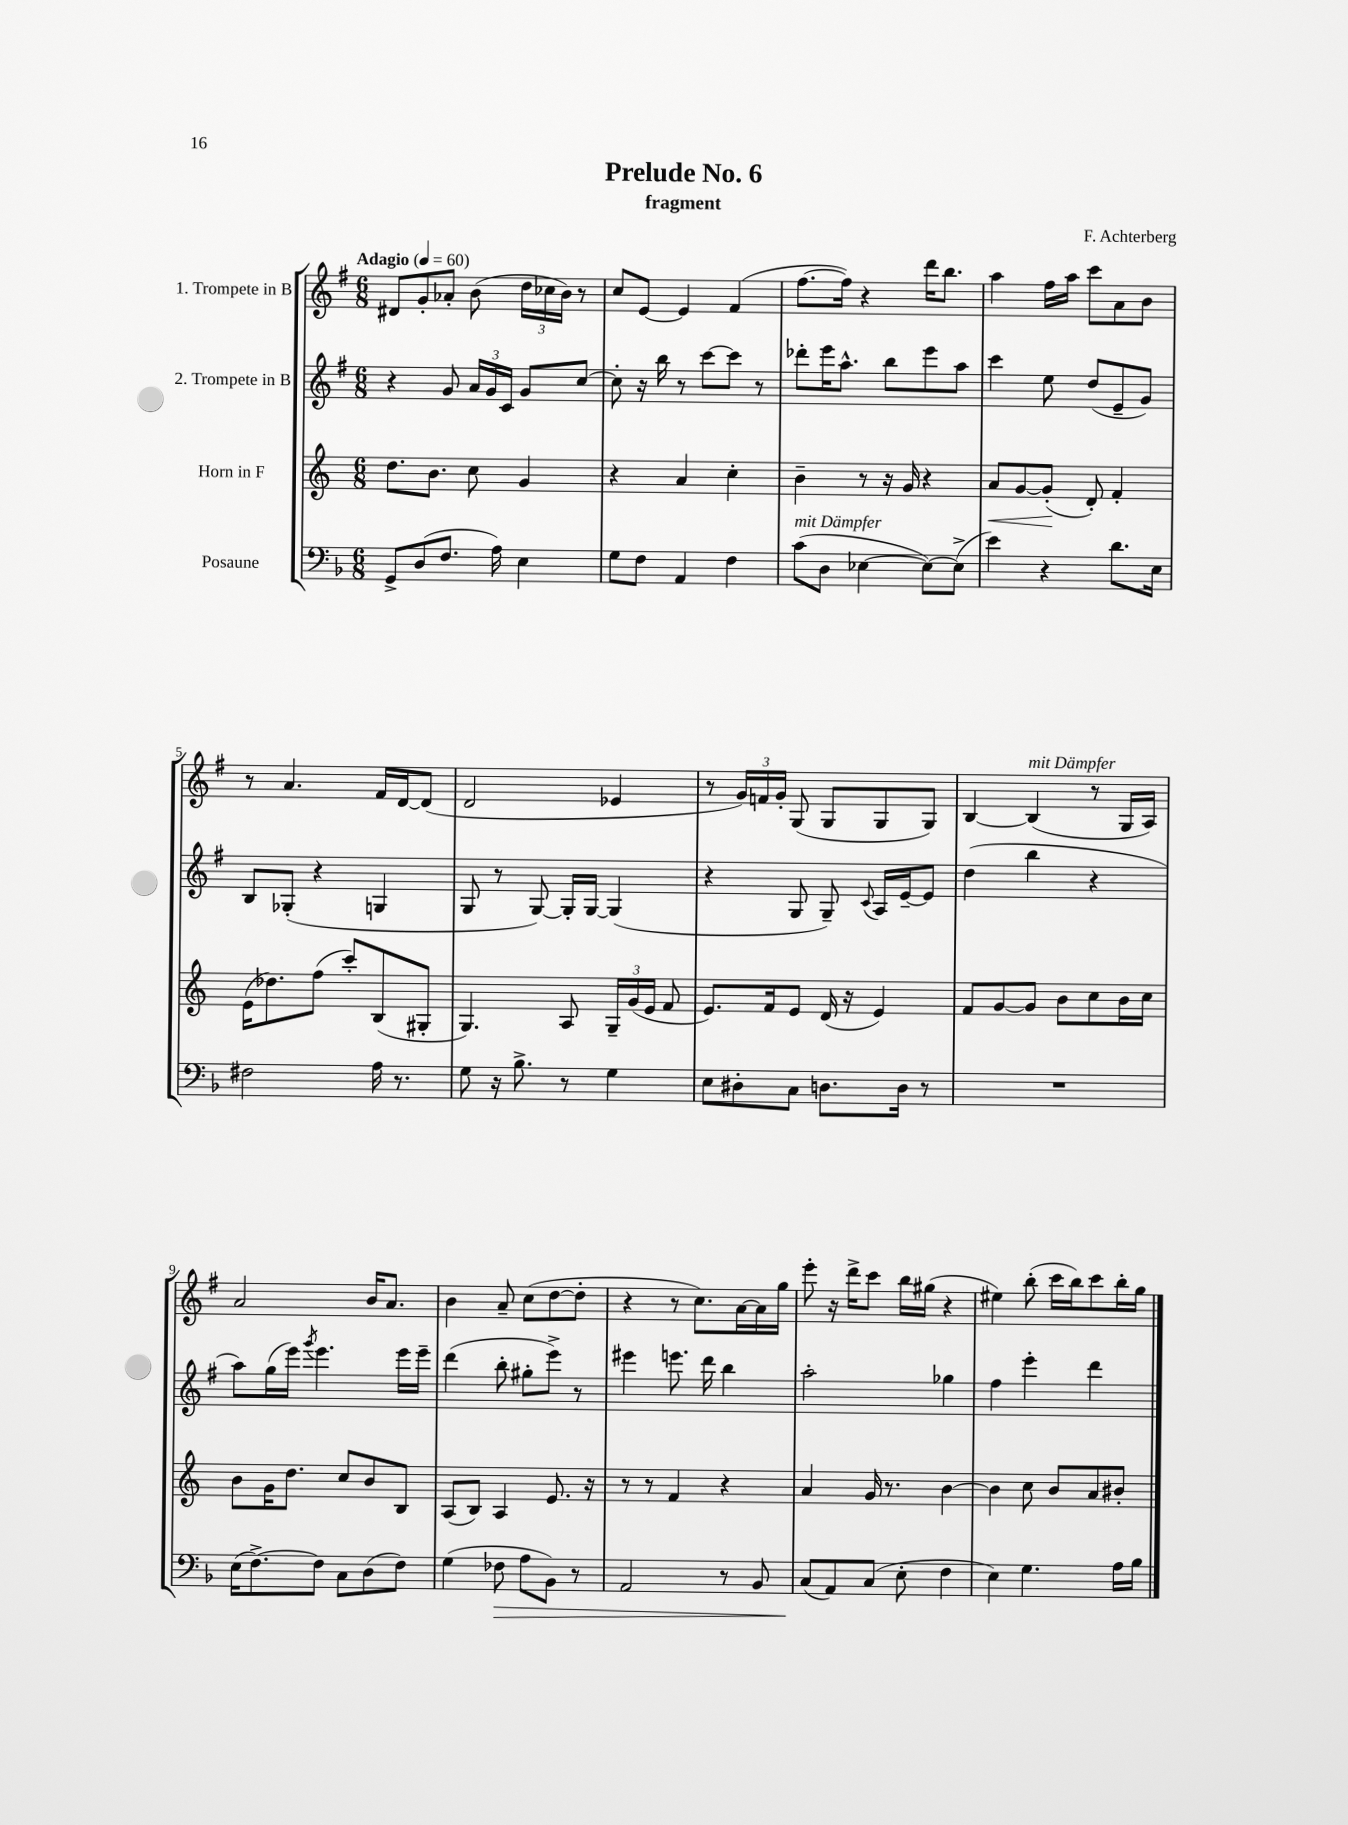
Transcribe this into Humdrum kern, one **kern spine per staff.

**kern	**dynam	**kern	**dynam	**kern	**kern
*part4	*part4	*part3	*part3	*part2	*part1
*staff4	*staff4	*staff3	*staff3	*staff2	*staff1
*I"Posaune	*	*I"Horn in F	*	*I"2. Trompete in B	*I"1. Trompete in B
*clefF4	*	*clefG2	*	*clefG2	*clefG2
*k[b-]	*	*k[]	*	*k[f#]	*k[f#]
*M6/8	*	*M6/8	*	*M6/8	*M6/8
*MM60	*	*MM60	*	*MM60	*MM60
=1	=1	=1	=1	=1	=1
!	!	!	!	!	!LO:TX:a:B:t=Adagio
8GG^/L	.	8.dd\L	.	4r	8d#X/L
(8D/	.	.	.	.	8g'/
.	.	8.b\J	.	.	.
8.F/J	.	.	.	8g/	8a-X'/J
.	.	8cc\	.	24a/LL	(8b\
.	.	.	.	24g/	.
16A\)	.	.	.	.	.
.	.	.	.	24c/JJ	.
4E\	.	4g/	.	8g/L	24dd\LL
.	.	.	.	.	24cc-X\
.	.	.	.	.	24b\JJ)
.	.	.	.	[8cc/J	8r
=2	=2	=2	=2	=2	=2
8G\L	.	4r	.	8cc'\]	8cc/L
8F\J	.	.	.	16r	[8e/J
.	.	.	.	16bb\	.
4AA/	.	4a/	.	8r	4e/]
.	.	.	.	[8ccc\L	.
4F\	.	4cc'\	.	8ccc\J]	(4f#/
.	.	.	.	8r	.
=3	=3	=3	=3	=3	=3
!LO:TX:a:i:t=mit Dämpfer	!	!	!	!	!
(8c\L	.	4b~\	.	8ddd-X'\L	[8.ff#\L
8D\J	.	.	.	16eee\K	.
.	.	.	.	8.aa^^\J	16ff#\Jk])
[4E-X\	.	8r	.	.	4r
.	.	16r	.	8bb\L	.
.	.	16g/	.	.	.
8E-\L_)	.	4r	.	8eee\	16ddd\KL
.	.	.	.	.	8.bb\J
(8E-^\J]	.	.	.	8aa\J	.
=4	=4	=4	=4	=4	=4
!	!	!	!LO:HP:b	!	!
4e\)	.	8a/L	<	4ccc\	4aa\
.	.	[8g/	.	.	.
4r	.	(8g'/J]	.	8ee\	16ff#\LL
.	.	.	.	.	16aa\JJ
.	.	8d'/)	[	(8dd/L	8ccc\L
8.d\L	.	4f'/	.	8e~/	8a\
.	.	.	.	8g/J)	8b\J
16E\Jk	.	.	.	.	.
!!LO:LB:g=z
=5	=5	=5	=5	=5	=5
2F#X\	.	(16e\KL	.	8B/L	8r
.	.	8.dd-X\)	.	.	.
.	.	.	.	(8G-X'/J	4.a/
.	.	(8ff\J	.	4r	.
.	.	8ccc'/L)	.	.	.
16A\	.	(8B/	.	4Gn/	16f#/LL
8.r	.	.	.	.	[16d/J
.	.	8G#X'/J	.	.	(8d/J]
=6	=6	=6	=6	=6	=6
8G\	.	4.G/)	.	8G/	2d/
16r	.	.	.	8r	.
8.B-^\	.	.	.	.	.
.	.	.	.	[8G/)	.
8r	.	8A/	.	16G'/LL]	.
.	.	.	.	[16G/JJ	.
4G\	.	24G~/LL	.	(4G/]	4e-X/
.	.	(24g/	.	.	.
.	.	24e/JJ	.	.	.
.	.	8f/	.	.	.
=7	=7	=7	=7	=7	=7
8E\L	.	8.e/L)	.	4r	8r
8D#X'\	.	.	.	.	24g/LL)
.	.	.	.	.	24fn/
.	.	16f/k	.	.	.
.	.	.	.	.	24g'/JJ
8C\J	.	8e/J	.	8G/	(8G/
8.Dn\L	.	(16d/	.	8G~/)	8G/L
.	.	16r	.	.	.
.	.	.	.	8qqc/	.
.	.	4e/)	.	16A/LL	8G/
16D\Jk	.	.	.	[16e~/J	.
8r	.	.	.	8e/J]	8G/J)
=8	=8	=8	=8	=8	=8
2.r	.	8f/L	.	(4dd\	[4B/
.	.	[8g/	.	.	.
!	!	!	!	!	!LO:TX:a:i:t=mit Dämpfer
.	.	8g/J]	.	4bb\	(4B/]
.	.	8b\L	.	.	.
.	.	8cc\	.	4r	8r
.	.	16b\L	.	.	16G/LL
.	.	16cc\JJ	.	.	16A/JJ)
!!LO:LB:g=z
=9	=9	=9	=9	=9	=9
(16E\KL	.	8b\L	.	8aa\L)	2a/
[8.F^\)	.	.	.	.	.
.	.	16g\K	.	(16gg\L	.
.	.	8.dd\J	.	16eee\JJ)	.
.	.	.	.	8qggg/	.
8F\J]	.	.	.	4.eee\	.
8C\L	.	8cc/L	.	.	.
(8D\	.	8b/	.	.	16b/KL
.	.	.	.	.	8.a/J
8F\J)	.	8B/J	.	16eee\LL	.
.	.	.	.	16eee~\JJ	.
=10	=10	=10	=10	=10	=10
(4G\	.	(8A/L	.	(4ddd\	4b\
.	.	8B/J)	.	.	.
!	!LO:HP:b	!	!	!	!
8F-X\	>	4A/	.	8bb'\	8a~/
8A\L	.	.	.	8gg#X'\L	(8cc\L
8BB-\J)	.	8.e/	.	8eee^\J)	[8dd\
8r	.	.	.	8r	8dd'\J]
.	.	16r	.	.	.
=11	=11	=11	=11	=11	=11
2AA/	.	8r	.	4eee#X\	4r
.	.	8r	.	.	.
.	.	4f/	.	8.eeen\	8r
.	.	.	.	.	8.cc\L)
.	.	.	.	16ddd\	.
8r	.	4r	.	4bb\	.
.	.	.	.	.	[16a\L
8BB-/	.	.	.	.	16a\]
.	.	.	.	.	16gg\JJ
=12	=12	=12	=12	=12	=12
(8C/L	.	4a/	.	2aa'\	8eee'\
8AA/)	]	.	.	.	16r
.	.	.	.	.	16ddd^\KL
(8C/J	.	16g/	.	.	8ccc\J
.	.	8.r	.	.	.
8E'\	.	.	.	.	16bb\LL
.	.	.	.	.	(16gg#X\JJ
4F\	.	[4b\	.	4gg-X\	4r
=13	=13	=13	=13	=13	=13
4E\)	.	4b\]	.	4ff#\	4ee#X\)
4.G\	.	8cc\	.	4eee'\	(8bb'\
.	.	8b/L	.	.	16ccc\LL
.	.	.	.	.	16bb\J)
.	.	8a/	.	4ddd\	8ccc\
16A\LL	.	8b#X'/J	.	.	16bb'\L
16B-\JJ	.	.	.	.	16gg\JJ
==	==	==	==	==	==
*-	*-	*-	*-	*-	*-
